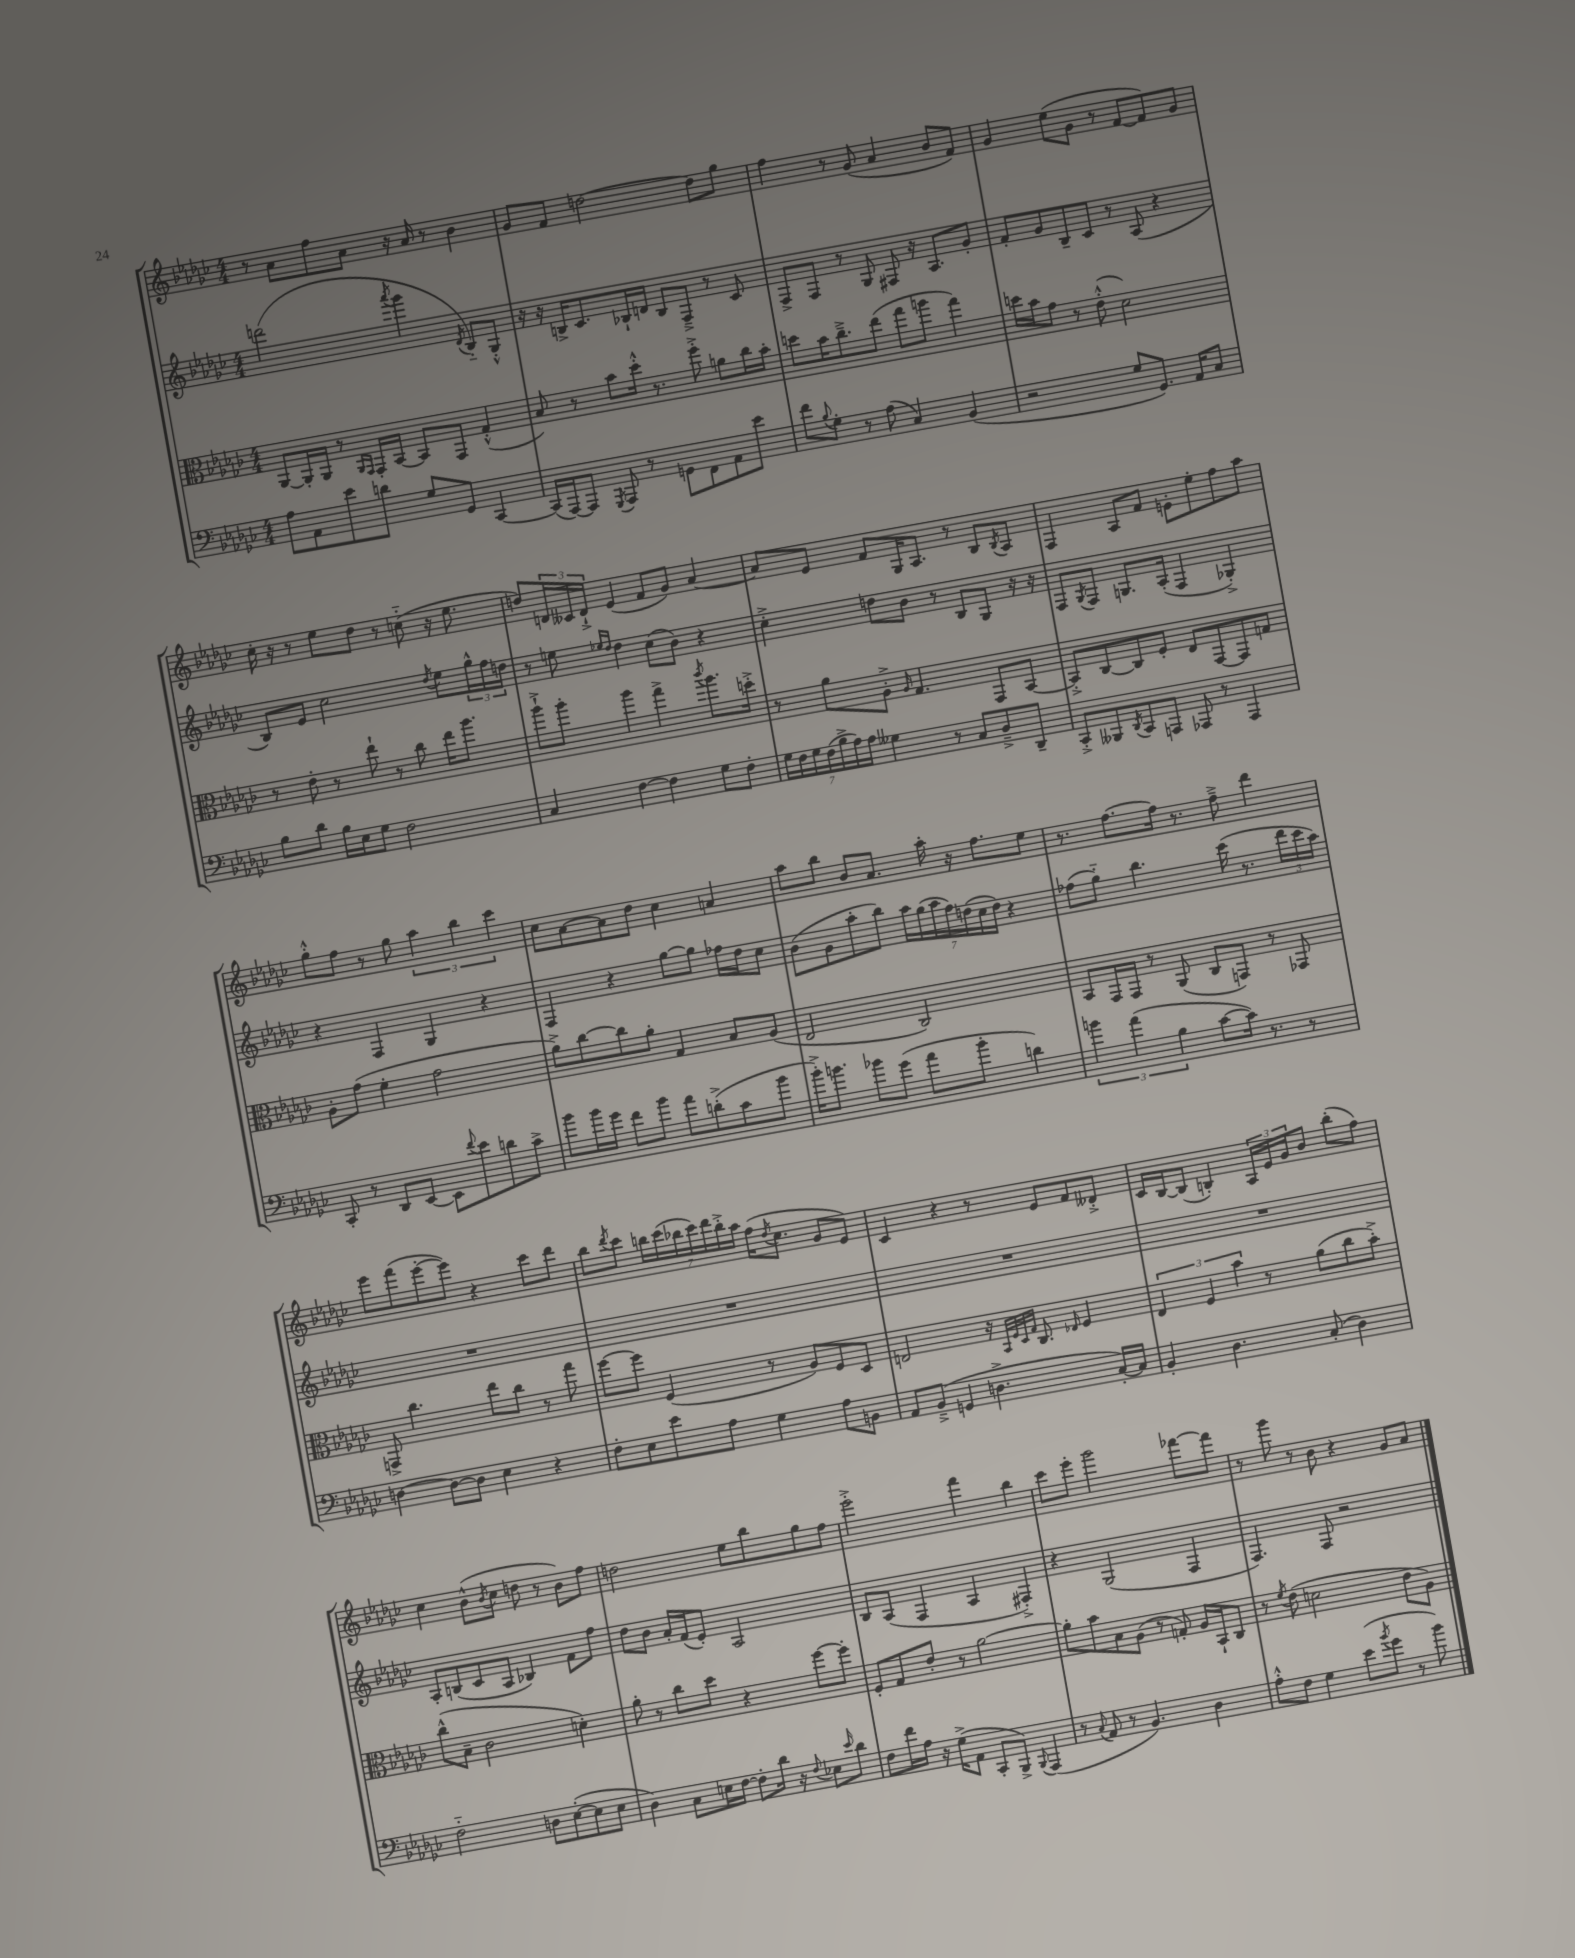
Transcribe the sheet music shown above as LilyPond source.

<<
\new StaffGroup <<
\new Staff = "s0" {
    \clef treble \key ges \major \numericTimeSignature \time 4/4
    r8 aes'8 f''8 aes'8 r16 aes'16 r8 bes'4 |
    ges'8 f'8 d''2~ d''8 ges''8 |
    f''4 r8 ges'8( aes'4 bes'8 f'8) |
    ges'4 ees''8( ges'8 r8 f'8~ f'8) ges'8 |
    ces''16-. r16 r8 ees''8 des''8 r8 c''8-_( r16 ees''8. |
    d''8) \tuplet 3/2 { d'16 ceses'16 d'16-!-> } ees'4( f'8 ges'8) aes'4~ |
    aes'8 ees'8 f'8 ges16 aes8. r8 bes8 \acciaccatura { bes8 } aes8 |
    f4 aes8 f'8 e'8-. ees''8-. f''8 aes''8 |
    ges''8-.-^ f''8 r8 ges''8 \tuplet 3/2 { aes''4 bes''4 ces'''4 } |
    ces''8 aes'8~ aes'8 des''8 ces''4 a'4 |
    aes''8 bes''8 bes'8 aes'8. aes''16-. r16 f''8. ees''8 |
    r8. f''8.~ f''16 r8. f''8---> des'''4 |
    ees'''8 f'''8( ees'''8~-. ees'''8) r4 ces'''8 des'''8 |
    bes''8 \acciaccatura { des'''8 } ces'''8 \tuplet 7/4 { b''16 ces'''16( bes''16 ces'''16) des'''16 bes''16-.-> aes''16 } f''16( \acciaccatura { des''8 } ces''8. ges'8 ees'8) |
    ces'4 r4 r8 ees'8 f'8 deses'8-.-> |
    ces'16 bes16~ bes8( b4-.) \tuplet 3/2 { aes16 ees'16 ges'16 } bes'8 bes''8-.( f''8) |
    ces''4 bes'8-^( \acciaccatura { bes'8 } ces''8 d''8 r8 bes'8) f''8 |
    d''2 ees''8 bes''8 ges''8 f''8 |
    ees'''2-.-> f'''4 bes''4 |
    ces'''8 ees'''8-. ges'''2 fes'''8~ fes'''8 |
    r8 ges'''8 r8 bes'8 r4 ges'8 aes'8 \bar "|." |
}
\new Staff = "s1" {
    \clef treble \key ges \major \numericTimeSignature \time 4/4
    d'''2( \acciaccatura { aes'''8 } ges'''4 \acciaccatura { des'8 } bes8-_) ges8-.-^ |
    r16 r16 b16-> ces'8. bes16-! d'16 bes8 f8---> r8 ces'8 |
    f8-> f8 r8 ges8 fis8 r16 aes8. ges'8-. |
    f'8-. ges'8 bes8-- ces'8 r8 aes8( r4 |
    bes8) ees'8 ces''2 \acciaccatura { des''8 } ees''8 \tuplet 3/2 { ges''16-^ f''16 d''16 } |
    r8 e''8 \grace { ees''16 des''16 } des''4 ces''8( bes'8) r4 |
    ces''4-.-> d''8 bes'8 r8 bes8 ges8 r16 r16 |
    f8 \acciaccatura { ges8 } f8 g8. aes16-.( f4 ges4-.->) |
    r4 f4 ges4 r4 |
    f4 r4 ges''8~ ges''8 fes''16 des''16 ces''8 |
    bes'8( ges'8 aes''8-. bes''8) \tuplet 7/4 { aes''16 ges''16( aes''16 f''16) d''16( ces''16 d''16) } r4 |
    fes''8( ges''8-_) bes''4. ces'''16( r8. \tuplet 3/2 { des'''16 ces'''16 aes''16) } |
    R1 |
    R1 |
    R1 |
    R1 |
    aes8-. b8( ces'8 aes8 bes4) f'8 f''8 |
    des''8 bes'8 aes'16-. f'16( ees'8-.) aes2 |
    bes8 aes8( f4 aes4 fis4-.->) |
    r4 ges2( f4 |
    f4.) f8 r2 \bar "|." |
}
\new Staff = "s2" {
    \clef alto \key ges \major \numericTimeSignature \time 4/4
    aes,8~ aes,16-. aes,16 r8 \grace { aes,16 ges,16 } ges,16-. bes,16~ bes,8 ges,8 ges4-.-^( |
    bes8) r8 bes'8 des''16-.-^ r8. f''8-.-> a'8 ces''16 bes'16-. |
    d''8 bes'16 ces''8.---> ees''8( ges''8 a''8 ges''4) |
    d''16 bes'16 ges'8 r8 ees'8-.-^( des'2) |
    r8 ees'8-. r8 ees''8-! r8 ces''8 ees''16 aes''8. |
    aes''8-!-> aes''8-. aes''4 ges''4-> \acciaccatura { ces'''8 } aes''8. d''16-.-> |
    r8 aes'8 aes8-.-> \grace { aes16 } ges4. ges,8 bes,8~ |
    bes,8-.-> ces8~ ces8 f8-. ees8 ges,8~ ges,8 g8 |
    aes8-. ges'8( f'4-. ges'2 |
    aes'8->) ces''8~ ces''8 aes'8-. ges4 bes8 aes8( |
    ees2 ces2) |
    bes,8 ges,16 ges,16 r8 aes,8( ces8 g,8) r8 ges,8 |
    g,8-> ces''4. ees''8 ces''8 r8 ges''8 |
    f''8~ f''8 f4( r8 aes8) f8 des8 |
    e2 r16 \grace { bes,32 f32 des32 ges32 } ces8. \grace { ees16 } f4 |
    \tuplet 3/2 { ees4 f4 bes'4 } r8 aes'8( ces''8 bes'8-.->) |
    ces''8-^( bes8-- ces'2 d'4-.) |
    aes'8-. r8 ces''8 des''8 r4 f''8~ f''8-. |
    f8-. ges8 ees'8-. r8 aes'2~ |
    aes'8-. bes'8 bes8 aes8( r8 g8-.) aes16 bes,16-! ces8 |
    r8 \acciaccatura { f'8 } ees'8( d'2 ees'8 aes8) \bar "|." |
}
\new Staff = "s3" {
    \clef bass \key ges \major \numericTimeSignature \time 4/4
    aes8 aes,8 ees'8 d'8 ges8 ges,8 ces,4~ |
    ces,16( aes,,16~) aes,,8 \acciaccatura { ges,,8 } aes,,8 r8 g,8 f,8 aes,8 ees'8 |
    f'8 \appoggiatura { bes8 } ges8-. r8 aes8( ces4) bes,4( |
    r2 ges8 ges,8.) aes,16 ces8 |
    bes8 des'8 bes16 ees16 ges8 f2 |
    ces4 f4~ f4 ges8 f8-. |
    \tuplet 7/4 { ges16 f16 ges16 f16( bes16-> aes16) aes16 } geses4 r8 ces8 des8---> des,8-- |
    ces,8-.-> beses,,8 \acciaccatura { des,8 } ces,8 a,,8 aes,,8 r8 aes,,4 |
    ces,8-. r8 des,8 ees,8~ ees,8 \appoggiatura { f'8 } ees'8 d'8 ces'8-> |
    bes'8 bes'16 ges'16 f'8 bes'8 aes'8 d'8-.->( ces'8 bes'8 |
    bes'16-.->) b'8. bes'8 ges'8( aes'8 bes'8-. d'4) |
    \tuplet 3/2 { b'4 aes'4( bes4 } ces'8~ ces'16) r8. r8 |
    d4~ d8~ d8 ees4 r4 |
    f8-. ees8 ees'8 aes8 ges4 aes8 b,8 |
    aes,8 bes,8--->( g,4 d4.-> ces16~-.) ces16 |
    bes,4-. des4. ces8-.( des4) |
    f2-_ d8 ees8~-.( ees8 ees8 |
    des4) ces8 e16 f16~ f8-. des'16 r16 \appoggiatura { f8 } ees8 \grace { ees'16 } des'8 |
    f8 f'16 aes16 r16 ges16->( aes,8 ces,8-. bes,,8->) \appoggiatura { bes,,8 } aes,,4( |
    r8 \appoggiatura { ces8 } aes,8 r8 bes,4.) des4 |
    aes8-.-^ f8 ges4 ees'8( \acciaccatura { bes'8 } ges'8 r8 bes'8) \bar "|." |
}
>>
>>
\layout { \context { \Score \remove "Bar_number_engraver" } }
